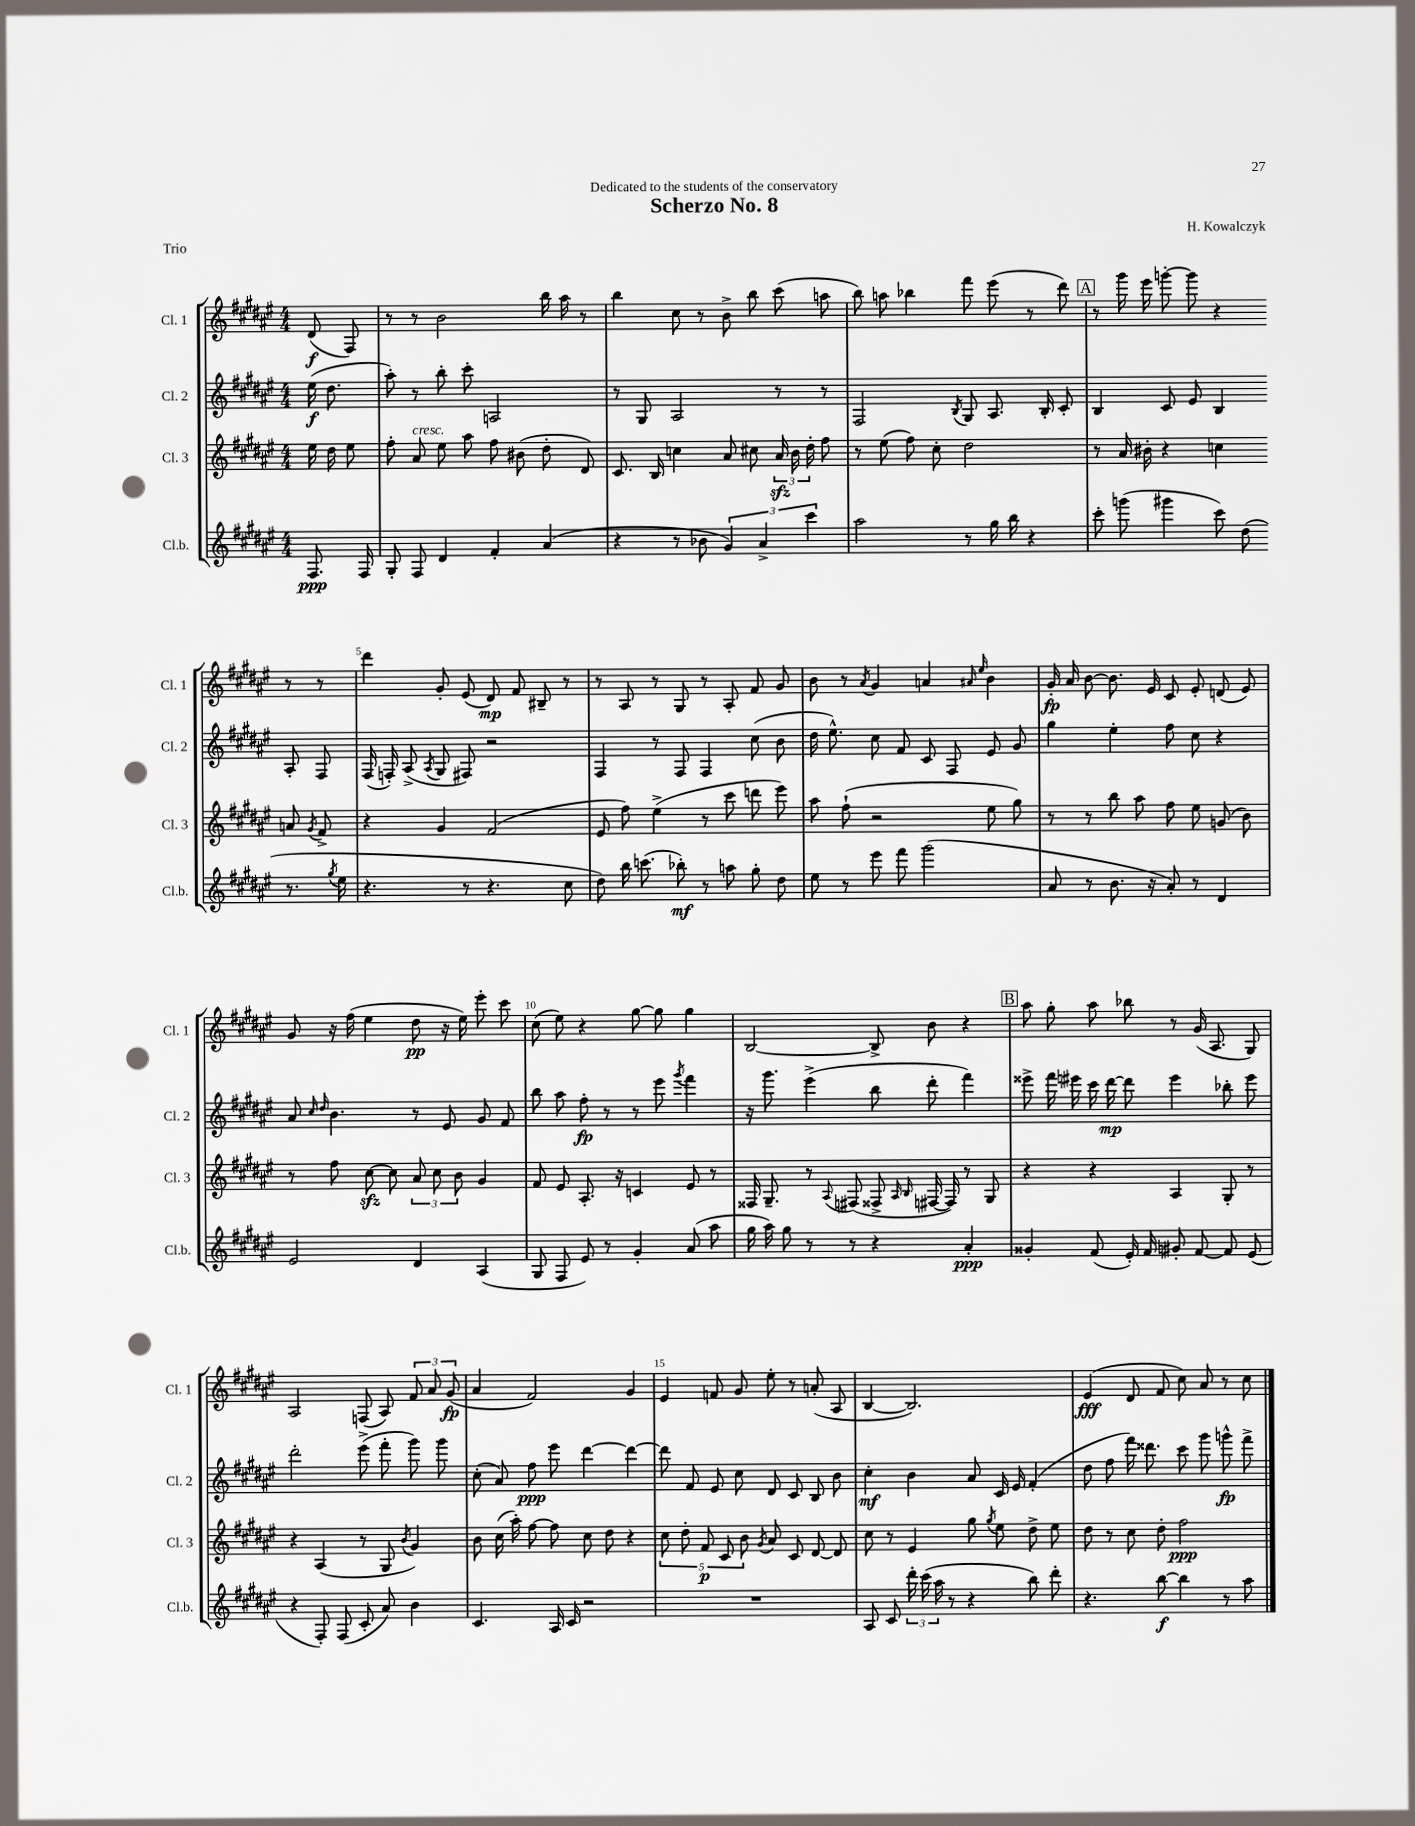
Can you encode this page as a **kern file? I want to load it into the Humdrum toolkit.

**kern	**dynam	**kern	**dynam	**kern	**dynam	**kern	**dynam
*part4	*part4	*part3	*part3	*part2	*part2	*part1	*part1
*staff4	*staff4	*staff3	*staff3	*staff2	*staff2	*staff1	*staff1
*I"Cl.b.	*	*I"Cl. 3	*	*I"Cl. 2	*	*I"Cl. 1	*
*I'Cl.b.	*	*I'Cl. 3	*	*I'Cl. 2	*	*I'Cl. 1	*
*clefG2	*	*clefG2	*	*clefG2	*	*clefG2	*
*k[f#c#g#d#a#e#]	*	*k[f#c#g#d#a#e#]	*	*k[f#c#g#d#a#e#]	*	*k[f#c#g#d#a#e#]	*
*M4/4	*	*M4/4	*	*M4/4	*	*M4/4	*
=	=	=	=	=	=	=	=
8.F#/	ppp	16ee#\	.	(16ee#\	f	(8d#/	f
.	.	16dd#\	.	8.dd#\	.	.	.
.	.	8ee#\	.	.	.	8F#/)	.
16F#/	.	.	.	.	.	.	.
=1	=1	=1	=1	=1	=1	=1	=1
8G#'/	.	8ff#'\	.	8aa#'\)	.	8r	.
!	!	!LO:TX:a:i:t=cresc.	!	!	!	!	!
8F#/	.	8a#/	.	8r	.	8r	.
4d#/	.	8ee#\	.	8bb'\	.	2b\	.
.	.	8aa#\	.	8ccc#'\	.	.	.
4f#'/	.	8ff#\	.	2An/	.	.	.
.	.	(8b#X\	.	.	.	.	.
(4a#/	.	8dd#'\	.	.	.	16bb\	.
.	.	.	.	.	.	16aa#\	.
.	.	8d#/)	.	.	.	8r	.
=2	=2	=2	=2	=2	=2	=2	=2
4r	.	8.c#/	.	8r	.	4bb\	.
.	.	.	.	8G#/	.	.	.
.	.	16B/	.	.	.	.	.
8r	.	4ccn\	.	2A#/	.	8cc#\	.
8b-X\	.	.	.	.	.	8r	.
6g#/)	.	8a#/	.	.	.	8b^\	.
.	.	8cc#X\	.	.	.	8bb\	.
6a#^/	.	.	.	.	.	.	.
.	.	24a#zz/	.	8r	.	(8ccc#\	.
.	.	24b\	.	.	.	.	.
6ccc#\	.	24dd#'\	.	.	.	.	.
.	.	8ff#\	.	8r	.	8aan\	.
=3	=3	=3	=3	=3	=3	=3	=3
2aa#\	.	8r	.	2F#/	.	8bb\)	.
.	.	(8ee#\	.	.	.	8aan\	.
.	.	8ff#\)	.	.	.	4bb-X\	.
.	.	8cc#'\	.	.	.	.	.
.	.	.	.	8qB/	.	.	.
8r	.	2dd#\	.	8G#/	.	8fff#\	.
16gg#\	.	.	.	8.A#/	.	(8eee#\	.
16bb\	.	.	.	.	.	.	.
4r	.	.	.	.	.	8r	.
.	.	.	.	16B'/	.	.	.
.	.	.	.	8c#'/	.	8ddd#\)	.
!!LO:REH:place=s1:t=A
=4	=4	=4	=4	=4	=4	=4	=4
8ccc#'\	.	8r	.	4B/	.	8r	.
(8gggn\	.	16a#/	.	.	.	16ggg#\	.
.	.	16b#X'\	.	.	.	16eee#\	.
4ggg#X\	.	4r	.	8c#/	.	[8gggn'\	.
.	.	.	.	8e#/	.	8ggg\]	.
8ccc#\)	.	4ccn\	.	4B/	.	4r	.
(8dd#\	.	.	.	.	.	.	.
8.r	.	8an/	.	8A#'/	.	8r	.
.	.	8qg#/	.	.	.	.	.
.	.	8f#^/	.	8F#/	.	8r	.
8qgg#/	.	.	.	.	.	.	.
16ee#\	.	.	.	.	.	.	.
!!LO:LB:g=z
=5	=5	=5	=5	=5	=5	=5	=5
4.r	.	4r	.	(16F#/	.	4ddd#\	.
.	.	.	.	16Fn'/)	.	.	.
.	.	.	.	(8A#^/	.	.	.
.	.	.	.	8qA#/	.	.	.
.	.	4g#/	.	8G#/	.	8g#'/	.
8r	.	.	.	8F#X/)	.	(8e#/	.
4.r	.	(2f#/	.	2r	.	8d#/)	mp
.	.	.	.	.	.	8f#/	.
.	.	.	.	.	.	8B#X~/	.
8cc#\	.	.	.	.	.	8r	.
=6	=6	=6	=6	=6	=6	=6	=6
8dd#\)	.	8e#/	.	4F#/	.	8r	.
16bb\	.	8ff#\)	.	.	.	8A#/	.
(8.cccn\	.	.	.	.	.	.	.
.	.	(4ee#^\	.	8r	.	8r	.
8bb-X'\)	mf	.	.	8F#/	.	8G#/	.
8r	.	8r	.	4F#/	.	8r	.
8aan\	.	8ccc#\	.	.	.	8A#'/	.
8gg#'\	.	8dddn\	.	(8cc#\	.	8f#/	.
8dd#\	.	8eee#\)	.	8b\	.	8g#/	.
=7	=7	=7	=7	=7	=7	=7	=7
8ee#\	.	8aa#\	.	16dd#\	.	8b\	.
.	.	.	.	8.ee#^^\)	.	.	.
8r	.	(8ff#`\	.	.	.	8r	.
.	.	.	.	.	.	8qa#/	.
8eee#\	.	2r	.	8cc#\	.	4g#/	.
8fff#\	.	.	.	8f#/	.	.	.
(2ggg#\	.	.	.	8c#/	.	4an/	.
.	.	.	.	8F#/	.	.	.
.	.	.	.	.	.	16qqa#X/	.
.	.	.	.	.	.	16qqee#/	.
.	.	8ee#\	.	8e#/	.	4b\	.
.	.	8gg#\)	.	8g#/	.	.	.
=8	=8	=8	=8	=8	=8	=8	=8
8a#/	.	8r	.	4gg#\	.	16g#'/	fp
.	.	.	.	.	.	16a#/	.
8r	.	8r	.	.	.	[8b\	.
8.b\	.	8bb\	.	4ee#'\	.	8.b\]	.
.	.	8aa#\	.	.	.	.	.
16r	.	.	.	.	.	16e#/	.
8a#'/)	.	8ff#\	.	8ff#\	.	8c#/	.
8r	.	8ee#\	.	8cc#\	.	8e#'/	.
4d#/	.	(8gn/	.	4r	.	(8dn/	.
.	.	8b\)	.	.	.	8e#/)	.
!!LO:LB:g=z
=9	=9	=9	=9	=9	=9	=9	=9
2e#/	.	8r	.	8a#/	.	8g#/	.
.	.	.	.	16qqcc#/	.	.	.
.	.	.	.	16qqdd#/	.	.	.
.	.	8ff#\	.	4.b\	.	16r	.
.	.	.	.	.	.	(16ff#\	.
.	.	[8cc#zz\	.	.	.	4ee#\	.
.	.	8cc#\]	.	.	.	.	.
4d#/	.	12a#/	.	8r	.	8dd#\	pp
.	.	12cc#\	.	.	.	.	.
.	.	.	.	8e#/	.	16r	.
.	.	12b\	.	.	.	.	.
.	.	.	.	.	.	16ee#\)	.
(4A#/	.	4g#/	.	8g#/	.	8eee#'\	.
.	.	.	.	8f#/	.	8ccc#\	.
=10	=10	=10	=10	=10	=10	=10	=10
8G#/	.	8f#/	.	8bb\	.	(8cc#\	.
8F#/	.	8e#/	.	8aa#\	.	8ee#\)	.
8e#/)	.	8.A#'/	.	8ff#'\	fp	4r	.
8r	.	.	.	8r	.	.	.
.	.	16r	.	.	.	.	.
4g#'/	.	4cn/	.	8r	.	[8gg#\	.
.	.	.	.	8eee#\	.	8gg#\]	.
.	.	.	.	8qggg#/	.	.	.
(8a#/	.	8e#/	.	4fff#\	.	4gg#\	.
8aa#\	.	8r	.	.	.	.	.
=11	=11	=11	=11	=11	=11	=11	=11
16gg#\	.	16F##X/	.	16r	.	[2B/	.
16aa#\)	.	8.G#~/	.	8.ggg#\	.	.	.
8gg#\	.	.	.	.	.	.	.
8r	.	8r	.	(4eee#^\	.	.	.
.	.	8qqA#/	.	.	.	.	.
8r	.	(8F#X/	.	.	.	.	.
4r	.	8F##X^/	.	8bb\	.	8B^/]	.
.	.	16qqA#/	.	.	.	.	.
.	.	16qqB/	.	.	.	.	.
.	.	[16F#X/	.	8ddd#'\	.	8b\	.
.	.	16F#/])	.	.	.	.	.
4a#'/	ppp	8r	.	4fff#\)	.	4r	.
.	.	8G#/	.	.	.	.	.
!!LO:REH:place=s1:t=B
=12	=12	=12	=12	=12	=12	=12	=12
4g##X'/	.	4r	.	8eee##X^\	.	8aa#\	.
.	.	.	.	16fff#\	.	8gg#'\	.
.	.	.	.	16eee#X\	.	.	.
(8f#/	.	4r	.	16ccc#\	.	8aa#\	.
.	.	.	.	[16ddd#\	mp	.	.
16e#'/)	.	.	.	8ddd#\]	.	8bb-X\	.
16f#/	.	.	.	.	.	.	.
8g#X'/	.	4A#/	.	4eee#\	.	8r	.
[8f#/	.	.	.	.	.	(16g#/	.
.	.	.	.	.	.	8.A#/	.
8f#/]	.	8G#'/	.	8bb-X'\	.	.	.
(8e#/	.	8r	.	8eee#\	.	8G#/)	.
!!LO:LB:g=z
=13	=13	=13	=13	=13	=13	=13	=13
4r	.	4r	.	2ddd#'\	.	2A#/	.
8F#'/)	.	(4A#/	.	.	.	.	.
(8F#/	.	.	.	.	.	.	.
8c#'/	.	8r	.	(8eee#^\	.	(8Fn/	.
8a#/)	.	8G#/	.	8fff#'\	.	8A#/)	.
.	.	8qb/	.	.	.	.	.
4b\	.	4g#/)	.	8ggg#\)	.	12f#/	.
.	.	.	.	.	.	12a#/	.
.	.	.	.	8ggg#\	.	.	.
.	.	.	.	.	.	(12g#/	fp
=14	=14	=14	=14	=14	=14	=14	=14
4.c#/	.	8b\	.	(8cc#'\	.	4a#/	.
.	.	(16cc#\	.	8a#/)	.	.	.
.	.	16aa#'\)	.	.	.	.	.
.	.	[8ff#\	.	8ff#\	ppp	2f#/)	.
16A#/	.	8ff#\]	.	8eee#\	.	.	.
16c#/	.	.	.	.	.	.	.
2r	.	8cc#\	.	[4ddd#\	.	.	.
.	.	8dd#\	.	.	.	.	.
.	.	4r	.	4ddd#\_	.	4g#/	.
=15	=15	=15	=15	=15	=15	=15	=15
1r	.	10cc#\	.	8ddd#\]	.	4e#/	.
.	.	10dd#'\	.	.	.	.	.
.	.	.	.	8f#/	.	.	.
.	.	10f#/	p	.	.	.	.
.	.	.	.	8e#/	.	8fn/	.
.	.	10c#/	.	.	.	.	.
.	.	.	.	8cc#\	.	8g#/	.
.	.	10b\	.	.	.	.	.
.	.	8qg#/	.	.	.	.	.
.	.	8a#/	.	8d#/	.	8ee#'\	.
.	.	8c#/	.	8c#/	.	8r	.
.	.	[8d#/	.	8B/	.	(8an'/	.
.	.	8d#/]	.	8b\	.	8A#/	.
=16	=16	=16	=16	=16	=16	=16	=16
8A#/	.	8cc#\	.	4cc#'\	mf	[4B/	.
8c#/	.	8r	.	.	.	.	.
24ddd#'\	.	4e#/	.	4b\	.	2.B/])	.
(24ccc#\	.	.	.	.	.	.	.
24aa#\	.	.	.	.	.	.	.
8r	.	.	.	.	.	.	.
4r	.	8gg#\	.	8a#/	.	.	.
.	.	8qgg#/	.	.	.	.	.
.	.	8ee#\	.	16c#/	.	.	.
.	.	.	.	16e#/	.	.	.
8bb\)	.	8dd#^\	.	(4f#'/	.	.	.
8ddd#'\	.	8ee#\	.	.	.	.	.
=17	=17	=17	=17	=17	=17	=17	=17
4.r	.	8dd#\	.	8dd#\	.	(4e#/	fff
.	.	8r	.	8ff#\	.	.	.
.	.	8cc#\	.	16fff#\)	.	8d#/	.
.	.	.	.	8.ddd##X\	.	.	.
[8bb\	f	8dd#'\	.	.	.	8f#/	.
4bb\]	.	2ff#\	ppp	8ccc#\	.	8cc#\)	.
.	.	.	.	8ggg#\	.	8a#/	.
8r	.	.	.	8gggn^^\	fp	8r	.
8aa#\	.	.	.	8fff#^\	.	8cc#\	.
==	==	==	==	==	==	==	==
*-	*-	*-	*-	*-	*-	*-	*-
